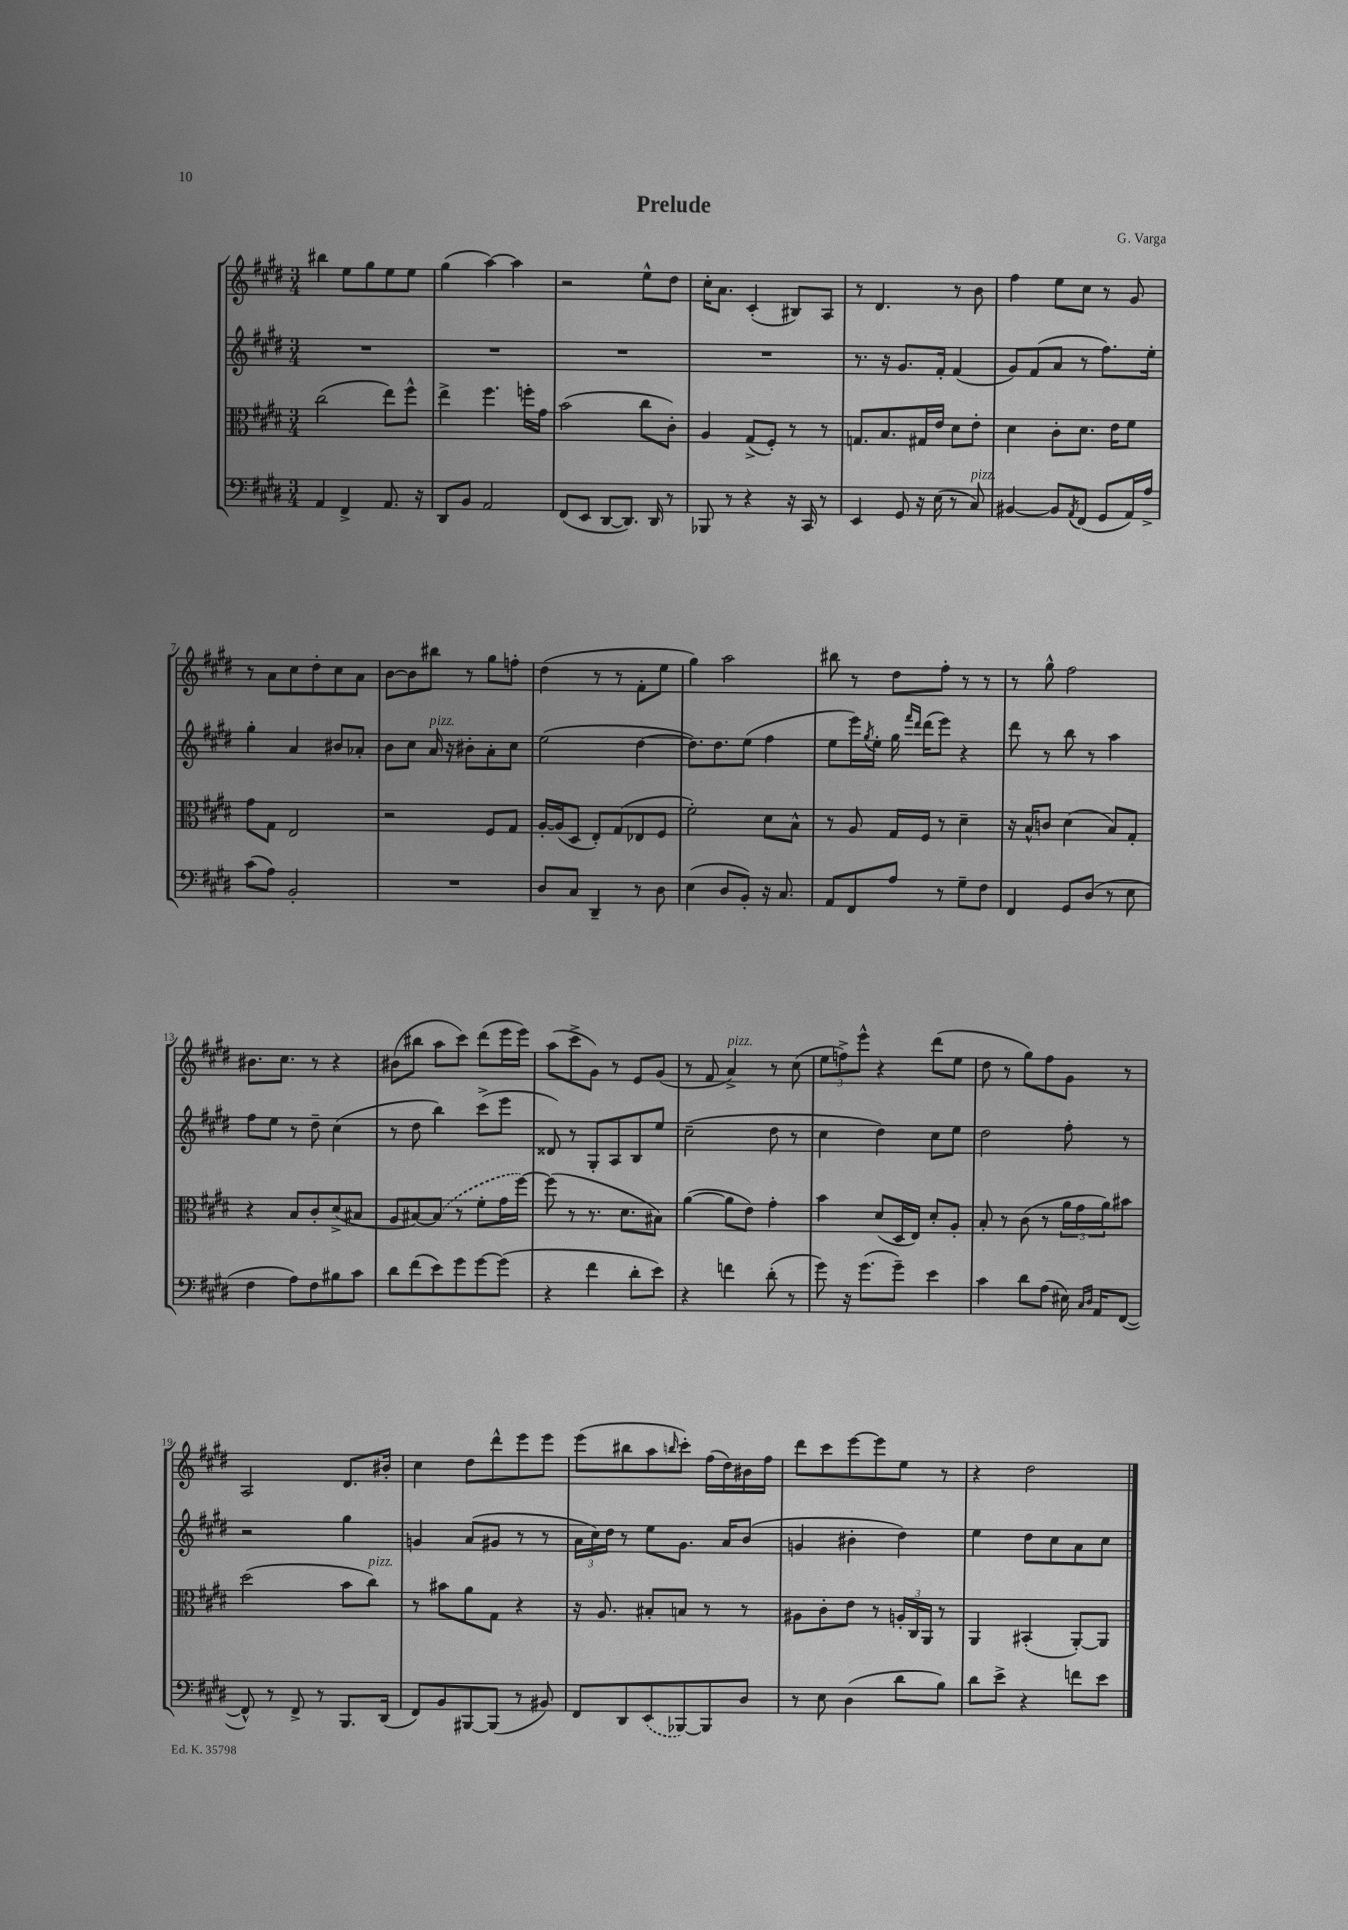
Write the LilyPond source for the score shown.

\header { title = "Prelude" composer = "G. Varga" }
<<
\new StaffGroup <<
\new Staff = "s0" {
    \clef treble \key e \major \numericTimeSignature \time 3/4
    bis''4 e''8 gis''8 e''8 e''8 |
    gis''4( a''4~) a''4 |
    r2 e''8-^ dis''8 |
    cis''16-. a'8. cis'4-.( bis8) a8 |
    r8 dis'4. r8 b'8 |
    fis''4 e''8 cis''8 r8 gis'8 |
    r8 a'8 cis''8 dis''8-. cis''8 a'8 |
    b'8~ b'8 bis''8 r8 gis''8 f''8-. |
    dis''4( r8 r8 fis'8-. e''8 |
    gis''4) a''2 |
    bis''8 r8 dis''8 fis''8-. r8 r8 |
    r8 gis''8-^ fis''2 |
    bis'8. cis''8. r8 r4 |
    bis'8( bis''8 a''8 cis'''8) dis'''8( e'''16 e'''16) |
    a''8( cis'''8-> gis'8) r8 e'8 gis'8( |
    r8 fis'8 a'4->^\markup { \italic "pizz." }) r8 cis''8( |
    \tuplet 3/2 { e''8 f''8->) e'''8-^ } r4 dis'''8( e''8 |
    dis''8 r8 gis''8) fis''8 gis'8 r8 |
    a2 dis'8. bis'16-. |
    cis''4 dis''8 dis'''8-^ e'''8 e'''8 |
    e'''8( bis''8 a''8 \grace { b''16 } cis'''8-.) fis''16( dis''16) bis'16 fis''16 |
    dis'''8 cis'''8 e'''8~ e'''8 e''8 r8 |
    r4 dis''2 \bar "|." |
}
\new Staff = "s1" {
    \clef treble \key e \major \numericTimeSignature \time 3/4
    R2. |
    R2. |
    R2. |
    R2. |
    r8. r16 gis'8. fis'16-. fis'4( |
    gis'8) fis'8( a'8 r8 fis''8.) e''16-. |
    gis''4-. a'4 bis'8 aes'8-. |
    b'8 cis''8 a'16^\markup { \italic "pizz." } r16 bis'8-. a'8-. cis''8 |
    e''2( dis''4~ |
    dis''8.) dis''8. e''8( fis''4 |
    e''8 e'''16) \acciaccatura { gis''8 } e''16-. gis''16 \grace { fis'''16 dis'''16 } dis'''16( e'''8) r4 |
    dis'''8 r8 b''8 r8 a''4 |
    fis''8 e''8 r8 dis''8-- cis''4( |
    r8 dis''8 b''4) cis'''8->( e'''8 |
    disis'8) r8 gis8-. a8 b8 e''8 |
    cis''2--( dis''8 r8 |
    cis''4 dis''4) cis''8 e''8 |
    dis''2 fis''8-. r8 |
    r2 gis''4 |
    g'4 a'8( gis'8 r8 r8 |
    \tuplet 3/2 { a'16 cis''16) dis''16 } r8 e''8 gis'8. a'16 b'8( |
    g'4 bis'4-. dis''4) |
    e''4 dis''8 cis''8 a'8 cis''8 \bar "|." |
}
\new Staff = "s2" {
    \clef alto \key e \major \numericTimeSignature \time 3/4
    cis''2( e''8) fis''8-^ |
    e''4-> fis''4. f''16-. gis'16 |
    b'2( cis''8 cis'8-.) |
    a4 gis8->( fis8-.) r8 r8 |
    g8. b8. gis16 e'16 dis'8 e'8-. |
    dis'4 cis'8-. dis'8. e'16 fis'8 |
    gis'8 gis8 e2 |
    r2 fis8 gis8 |
    a16~-. a16( dis8 e8-.) gis8( ees8 fis8 |
    fis'2-.) dis'8 b8-^ |
    r8 a8 gis16 fis16 r8 dis'4-- |
    r16 b16-^ c'8 dis'4( b8) gis8-. |
    r4 b8 cis'8-. dis'8->( bis8 |
    a8 bis8~) \once \slurDashed bis8( r8 fis'8-. gis'16 fis''16~) |
    fis''8( r8 r8. dis'8. bis8) |
    a'4~( a'8 e'8) gis'4-. |
    b'4 dis'8( dis16 e16) dis'8-. a8-. |
    b8-. r8 cis'8( r8 \tuplet 3/2 { a'16 gis'16 a'16) } bis'8 |
    dis''2( b'8 cis''8^\markup { \italic "pizz." }) |
    r8 bis'8 a'8 gis8 r4 |
    r16 a8. bis8-. b8 r8 r8 |
    ais8 cis'8-. e'8 r8 \tuplet 3/2 { a16-. cis16 a,16 } r8 |
    a,4 bis,4-.( a,8~-.) a,8 \bar "|." |
}
\new Staff = "s3" {
    \clef bass \key e \major \numericTimeSignature \time 3/4
    a,4 fis,4-> a,8. r16 |
    dis,8 b,8 a,2 |
    fis,8( e,8 dis,8~ dis,8.) dis,16 r8 |
    bes,,8 r8 r4 r16 cis,16 r8 |
    e,4 gis,8 r16 e16( r8 cis8^\markup { \italic "pizz." }) |
    bis,4~ bis,8 \acciaccatura { a,8 } fis,8( gis,8 a,16) a16-> |
    cis'8( a8) b,2-. |
    R2. |
    dis8 cis8 dis,4-- r8 dis8 |
    e4( dis8 b,8-.) r16 cis8. |
    a,8 fis,8 a8 r8 gis8-- fis8 |
    fis,4 gis,8 dis8( r8 e8 |
    fis4 a8) fis8 bis8 cis'8 |
    dis'8 fis'8( e'8) gis'8 gis'8~ gis'8( |
    r4 fis'4 dis'8-. e'8) |
    r4 f'4 dis'8-.( r8 |
    gis'8) r16 gis'8.( gis'8--) e'4 |
    cis'4 dis'8 a8( eis16) \grace { cis16 dis16 } a,16 fis,8~( |
    fis,8-^) r8 fis,8-> r8 b,,8. dis,16( |
    fis,8) b,8 bis,,8~ bis,,8( r8 bis,8) |
    fis,8 dis,8 \once \slurDashed e,8( bes,,8~) bes,,8 dis8 |
    r8 e8 dis4( dis'8 b8) |
    dis'8 e'8-> r4 f'8 e'8 \bar "|." |
}
>>
>>
